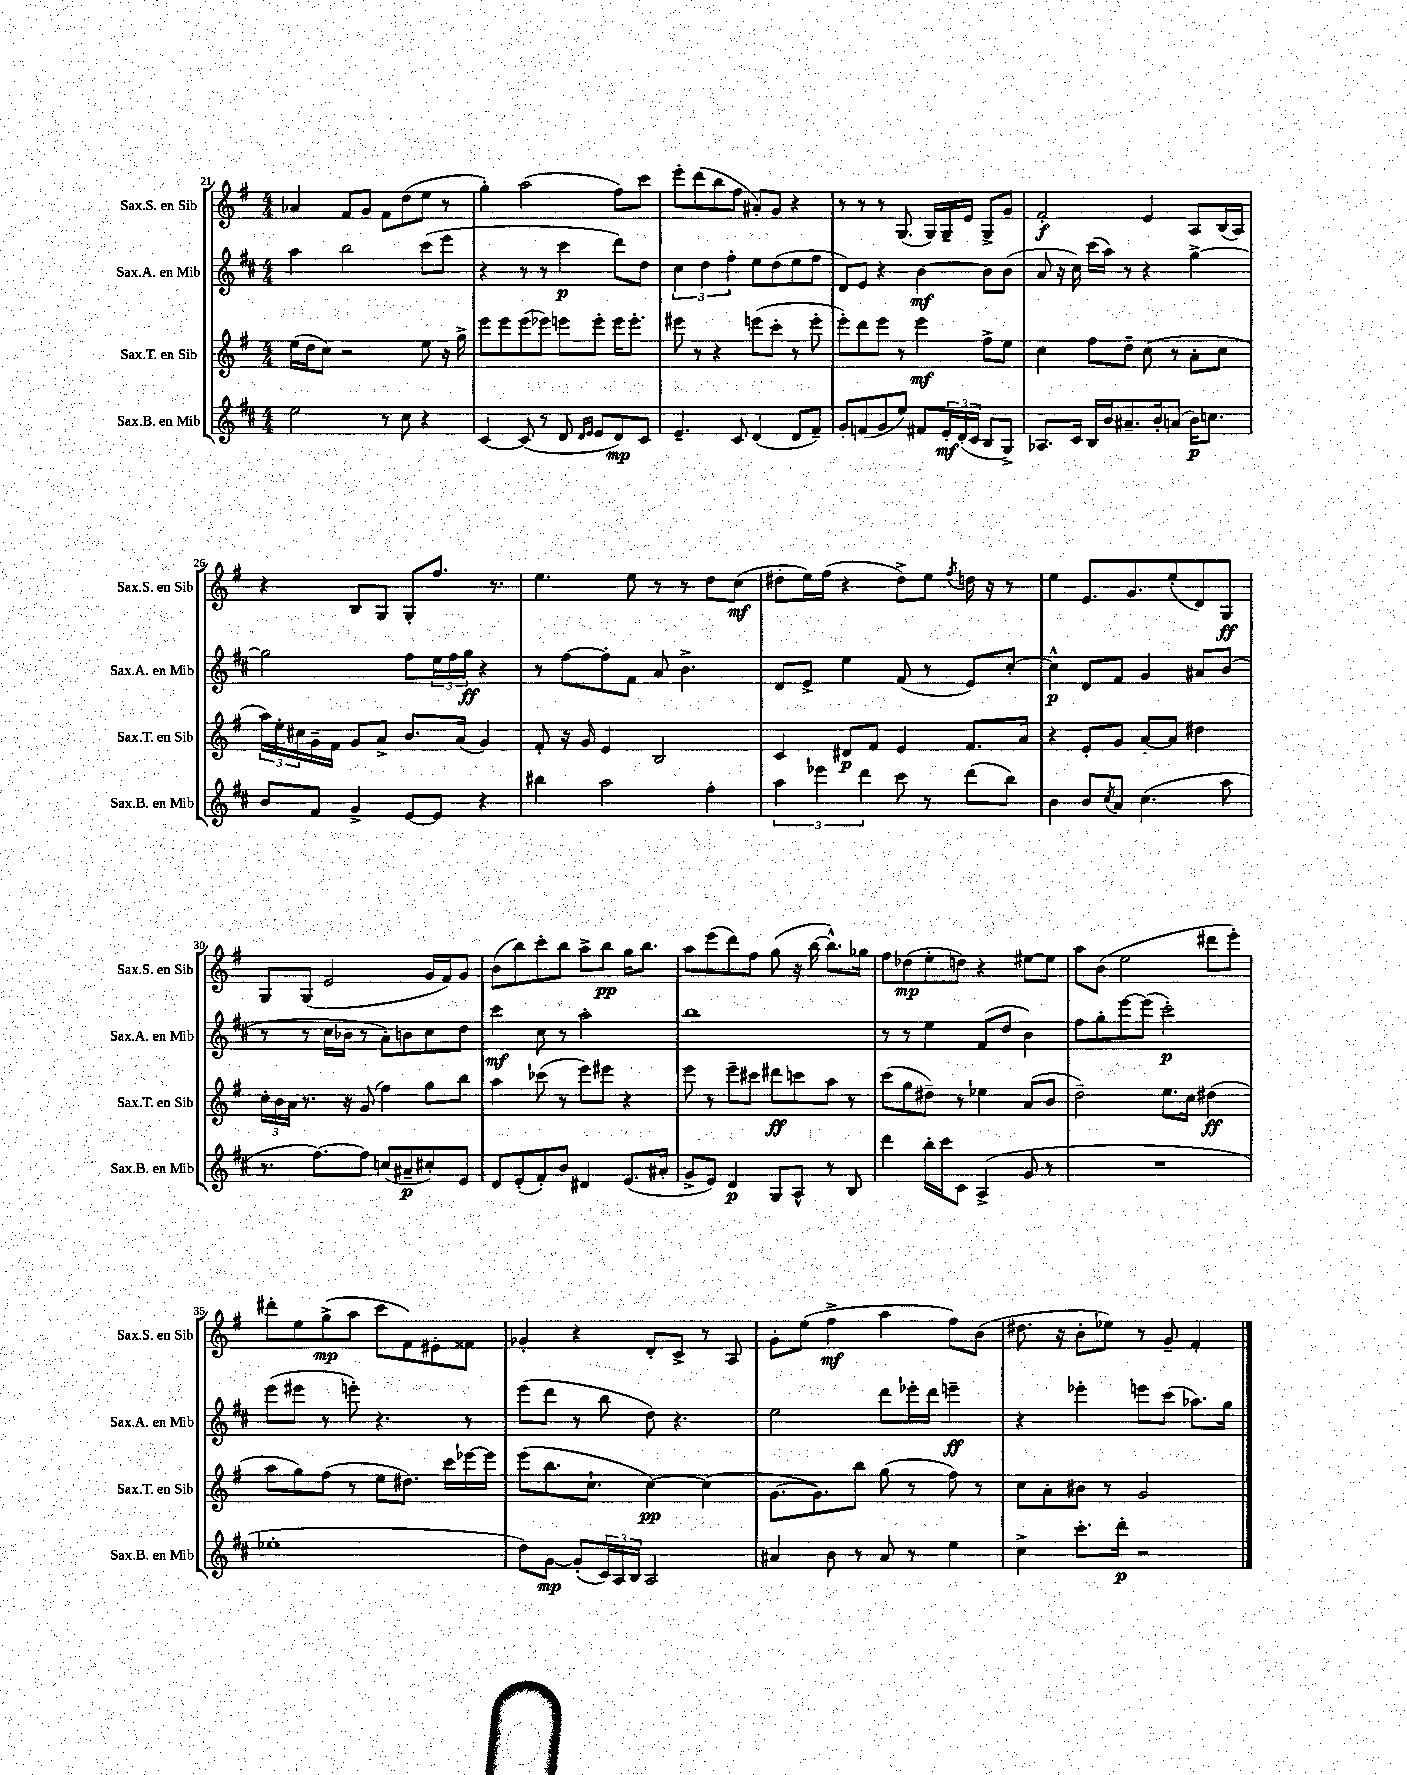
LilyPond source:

<<
\new StaffGroup <<
\new Staff = "s0" \with { instrumentName = "Sax.S. en Sib" shortInstrumentName = "Sax.S. en Sib" } {
    \clef treble \key g \major \numericTimeSignature \time 4/4
    aes'4 fis'8 g'8 fis'8 d''8( e''8 r8 |
    g''4-.) a''2( fis''8) c'''8 |
    e'''8-. d'''8( b''8 fis''8 ais'8-.) g'8 r4 |
    r8 r8 r8 g8.( g16) g16-- e'16 g8-> g'8 |
    fis'2-.\f e'4 a8 b16( a16) |
    r4 b8 g8 g8-. fis''8. r8. |
    e''4. e''8 r8 r8 d''8 c''8\mf( |
    dis''8-. e''16) fis''16( r4 dis''8->) e''8 \acciaccatura { fis''8 } d''16 r16 r8 |
    e''4 e'8. g'8. e''8-.( d'8) g8\ff |
    g8 g8( e'2 g'16 fis'16) g'8 |
    b'8( b''8) c'''8-. b''8 a''8-> b''8\pp g''16 b''8. |
    a''8 e'''8( d'''8) fis''8 g''8( r16 b''16~ b''8.-^) ges''16 |
    fis''8 des''8\mp( e''8-. d''8) r4 eis''8~ eis''8 |
    a''8 b'8( e''2 dis'''8 e'''8-.) |
    dis'''8-. e''8 g''8->\mp( a''8 c'''8 fis'8) eis'8-. fisis'8 |
    ges'4-. r4 d'8-. c'8-> r8 a8 |
    g'8-. e''8( fis''4->\mf a''4 fis''8) b'8( |
    dis''8. r16 b'8-. ees''8) r8 g'8-- fis'4-. \bar "|." |
}
\new Staff = "s1" \with { instrumentName = "Sax.A. en Mib" shortInstrumentName = "Sax.A. en Mib" } {
    \clef treble \key d \major \numericTimeSignature \time 4/4
    a''4 b''2 cis'''8( e'''8 |
    r4 r8 r8 cis'''4\p d'''8) d''8 |
    \tuplet 3/2 { cis''4 d''4 fis''4-. } e''8 d''8( e''8 fis''8 |
    d'8) e'8 r4 b'4~\mf b'8 b'8( |
    a'8 r16 cis''16) cis'''16( a''16) r8 r4 g''4~-> |
    g''2 fis''8 \tuplet 3/2 { e''16 fis''16 g''16\ff } r4 |
    r8 fis''8~ fis''8-. fis'8 a'8 b'4.-> |
    d'8 e'8-> e''4 fis'8( r8 e'8) cis''8~-. |
    cis''4-^\p d'8 fis'8 g'4 ais'8 b'8( |
    r8 r8 cis''16 bes'16 r8 a'8-.) b'8 cis''8 d''8 |
    cis'''4\mf cis''8 r8 a''2-. |
    b''1 |
    r8 r8 e''4 fis'8( d''8 b'4) |
    fis''8 g''8-. e'''8~ e'''8( cis'''2-.\p) |
    e'''8( eis'''8 r8 e'''8-.) r4. r8 |
    e'''8( d'''8 r8 b''8 d''8) r4. |
    e''2 d'''8 ees'''16-. d'''16 e'''4--\ff |
    r4 ees'''4-. e'''8 cis'''8( aes''8.) g''16 \bar "|." |
}
\new Staff = "s2" \with { instrumentName = "Sax.T. en Sib" shortInstrumentName = "Sax.T. en Sib" } {
    \clef treble \key g \major \numericTimeSignature \time 4/4
    e''16( d''16 c''8) r2 e''8 r16 g''16-> |
    e'''8 e'''8 e'''8( ees'''8) e'''8 e'''8-. e'''16 e'''8.-. |
    eis'''8 r8 r4 e'''8( c'''8-. r8 e'''8-. |
    e'''8-.) d'''8 e'''8 r8 e'''4\mf fis''8-> e''8 |
    c''4 fis''8 d''8-- c''8( r8 a'8-. c''8 |
    \tuplet 3/2 { a''16) e''16-. cis''16 } g'16-- fis'16 g'8 a'8-> b'8. a'16( g'4) |
    fis'8-. r16 g'16 e'4 b2 |
    c'4 dis'8\p fis'8 e'4 fis'8. a'16 |
    r4 e'8-. g'8 a'8~-. a'8 dis''4 |
    \tuplet 3/2 { c''16-. b'16 a'16 } r8. r16 g'8( fis''4) g''8 b''8 |
    a''4 ces'''8( r8 e'''8) eis'''8 r4 |
    e'''8 r8 e'''8-- cis'''8 dis'''8\ff c'''8 a''8 r8 |
    c'''8( g''8 dis''8--) r8 ees''4 a'8( b'8 |
    d''2--) e''8. c''16 dis''4\ff( |
    a''8 g''8) fis''8( r8 e''8 dis''8.) c'''16 ees'''16~ ees'''16 |
    e'''8( b''8. c''8.-! c''4~\pp) c''4( |
    g'8.~ g'8.) b''8 g''8( r8 fis''8) r8 |
    c''8 a'8-. bis'8 r8 g'2 \bar "|." |
}
\new Staff = "s3" \with { instrumentName = "Sax.B. en Mib" shortInstrumentName = "Sax.B. en Mib" } {
    \clef treble \key d \major \numericTimeSignature \time 4/4
    e''2 r8 cis''8 r4 |
    cis'4~ cis'8( r8 d'8 \grace { d'16 e'16 } e'8 d'8\mp) cis'8 |
    e'4.-- cis'8 d'4( d'8 fis'8--) |
    g'8-. f'8( g'8 e''8) fis'8 \tuplet 3/2 { e'16-.\mf d'16-.( cis'16 } b8 g8->) |
    aes8. cis'16 b16 b'16 ais'8.-- b'16-. a'8( b'16\p) c''8. |
    b'8 fis'8 g'4-> e'8~ e'8 r4 |
    bis''4 a''2 fis''4-. |
    \tuplet 3/2 { a''4 ees'''4 d'''4 } cis'''8 r8 d'''8( b''8) |
    b'4 b'8 \acciaccatura { cis''8 } a'8 cis''4.( a''8 |
    r8. fis''8.~) fis''8 c''8( ais'8--\p cis''8-.) e'8 |
    d'8 e'8-.( fis'8-.) b'8 dis'4 e'8.( ais'16-. |
    g'8-> e'8) d'4\p g8 a8-^ r8 b8 |
    d'''4 b''16-. cis'''16 cis'8 a4->( g'8 r8 |
    R1 |
    ees''1-. |
    d''8) g'8~\mp g'8-.( \tuplet 3/2 { cis'16) a16 b16 } a2 |
    ais'4 b'8 r8 ais'8 r8 e''4 |
    cis''4-> cis'''8.-. d'''16-.\p r2 \bar "|." |
}
>>
>>
\layout { \context { \Score currentBarNumber = #21 } }
